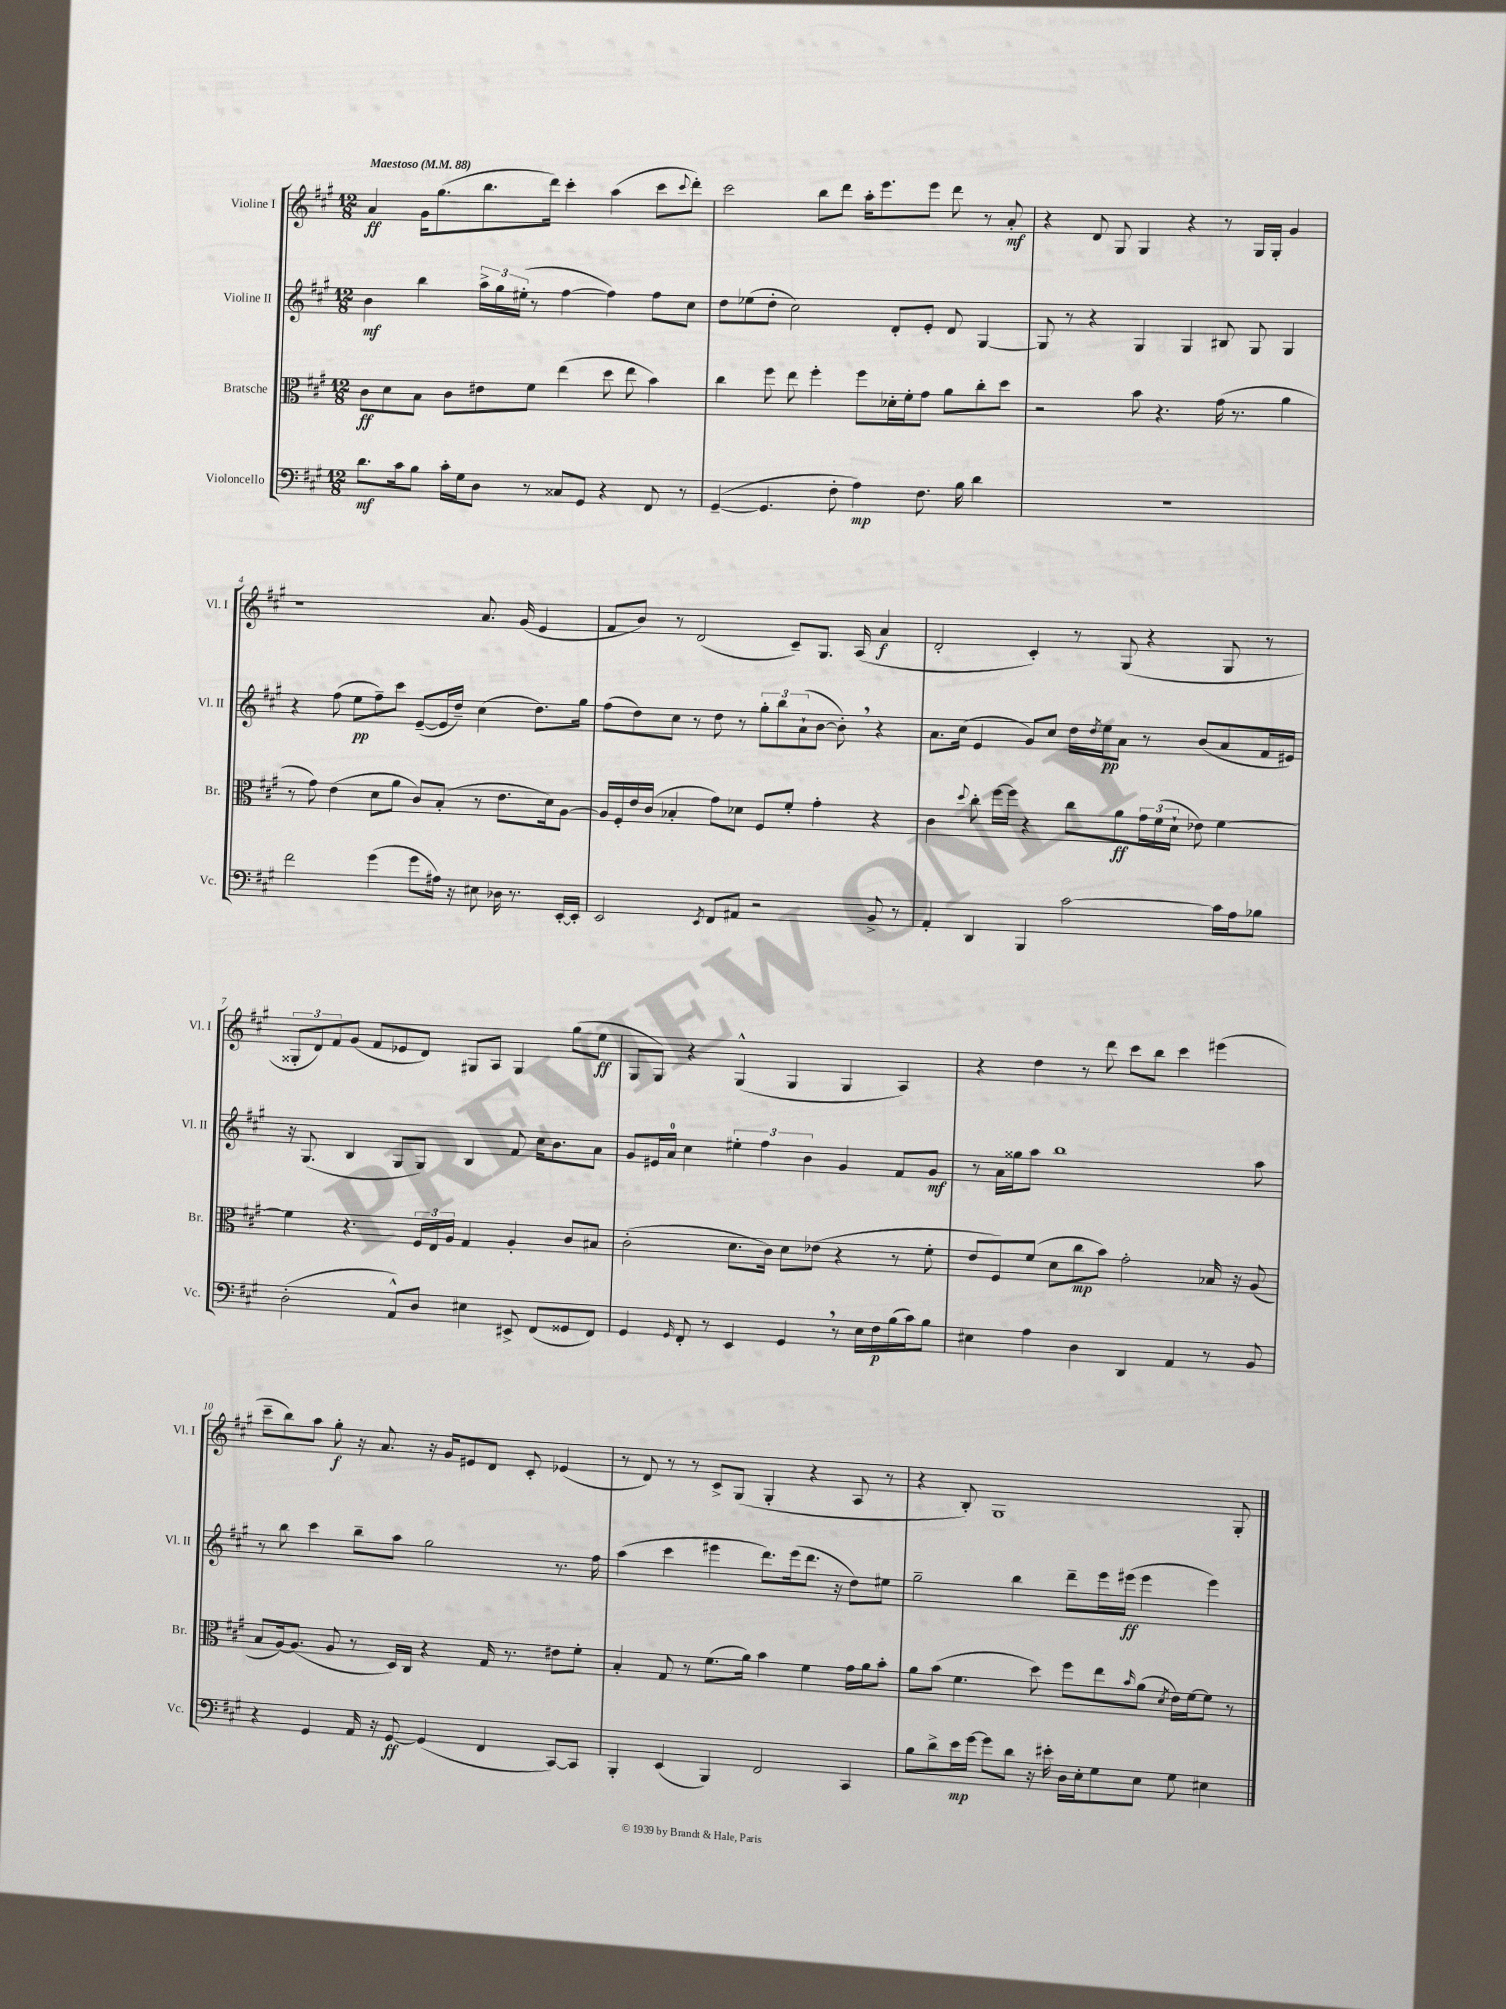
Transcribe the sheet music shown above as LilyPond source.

<<
\new StaffGroup <<
\new Staff = "s0" \with { instrumentName = "Violine I" shortInstrumentName = "Vl. I" } {
    \clef treble \key a \major \numericTimeSignature \time 12/8 \tempo "Maestoso" 4 = 88
    a'4\ff gis'16 gis''8.( b''8. d'''16) cis'''4-. a''4( cis'''8 \appoggiatura { cis'''8 } d'''8-.) |
    cis'''2 b''8 d'''8 a''16-. e'''8. e'''8 d'''8 r8 a'8-.\mf |
    r4 d'8 gis8 gis4 r4 r8 gis16 gis16-. gis'4 |
    r1 a'8. gis'16( e'4 |
    fis'8 b'8) r8 d'2( cis'8--) gis8. a16( a'4\f |
    d'2-. cis'4-.) r8 gis8( r4 gis8 r8 |
    \tuplet 3/2 { gisis8-. d'8) fis'8 } gis'8( fis'8 ees'8 d'8) gis8 a8 gis4 gis''8( e''8\ff |
    gis8 gis8) r4 gis4-^( gis4 gis4 a4) |
    r4 d''4 r8 d'''8 cis'''8 b''8 cis'''4 eis'''4( |
    cis'''8-- b''8) a''8 gis''8-.\f r16 a'8. r16 gis'16 eis'8 d'8 cis'8-. ees'4( |
    r8 d'8) r8 r8 cis'8-> gis8( gis4-. r4 a8 r8 |
    r4 b8-.) gis1 gis8-. \bar "|." |
}
\new Staff = "s1" \with { instrumentName = "Violine II" shortInstrumentName = "Vl. II" } {
    \clef treble \key a \major \numericTimeSignature \time 12/8
    b'4\mf b''4 \tuplet 3/2 { a''16-> gis''16 eis''16-.( } r8 fis''4~ fis''4) fis''8 cis''8 |
    d''8 ees''8( d''8-. cis''2) d'8-. e'8-. d'8 gis4~ |
    gis8 r8 r4 gis4 gis4 bis8 gis8 gis4 |
    r4 fis''8( e''8\pp fis''8--) cis'''8 e'8~--( e'16 d''16--) cis''4( d''8.) gis''16 |
    fis''8( d''8) cis''8 r8 d''8 r8 \tuplet 3/2 { gis''8-. b''8 a'8-!( } b'8~ b'8-.) \breathe r4 |
    a'8. cis''16( e'4 gis'8) cis''8 d''16 \acciaccatura { d''8 } e''16\pp a'8 r8 b'8( a'8 fis'16 eis'16) |
    r16 gis8.( b4 gis8 gis8) b4 fis'8 cis''16 b'8. a'8 |
    gis'8 eis'16 a'16-0 cis''4 \tuplet 3/2 { eis''4-. fis''4 b'4 } gis'4 fis'8 gis'8\mf |
    r8 a'16 gisis''16 a''8 b''1 a''8 |
    r8 b''8 cis'''4 b''8-- a''8 gis''2 r8. fis''16 |
    a''4( cis'''4 eis'''4 d'''8.) eis'''16( d'''8. r16 d''8) eis''8 |
    gis''2-- b''4 d'''8-- e'''16 eis'''16\ff( eis'''4 eis'''4) \bar "|." |
}
\new Staff = "s2" \with { instrumentName = "Bratsche" shortInstrumentName = "Br." } {
    \clef alto \key a \major \numericTimeSignature \time 12/8
    cis'8\ff d'8 b8 cis'8 eis'8 fis'8 e''4( d''8 e''8 b'4) |
    cis''4 fis''8 e''8 fis''4-. fis''8 des'16-. fis'16-. gis'8 a'8 cis''8-. d''8 |
    r2 b'8 r4. gis'16( r8. a'4 |
    r8 gis'8) e'4( d'8 a'8 cis'8) b8-.( r8 e'8. d'16) a8~ |
    a16 fis16-. e'16 cis'16( bes4-. gis'8) des'8 fis8 fis'8-. gis'4-. r4 |
    cis'4 \appoggiatura { d''8 } cis''8-. fis''16~ fis''16 r4 cis''8 a'8\ff \tuplet 3/2 { gis'16 fis'16( d'16-! } ees'8) fis'4~ |
    fis'4 r4. \tuplet 3/2 { fis16 e16 a16 } gis4 a4-. cis'8 bis8 |
    cis'2-.( d'8. cis'16) d'8 ees'8( r4 r8 fis'8-. |
    e'8 fis8) fis'8( d'8 cis''8\mp b'8) gis'2-. bes16 r16 a8( |
    b8 a16~) a8.( a8 r8 d16) cis16 r4 gis16 r8. eis'8 fis'8-. |
    b4-. gis8 r8 fis'8.( a'16) b'4 fis'4 gis'16 a'16 b'8-. |
    a'8 b'8( fis'4. d''8) fis''8 e''8 \grace { b'16 } a'8( \acciaccatura { d'8 } e'16) fis'16~ fis'8 r8 \bar "|." |
}
\new Staff = "s3" \with { instrumentName = "Violoncello" shortInstrumentName = "Vc." } {
    \clef bass \key a \major \numericTimeSignature \time 12/8
    d'8.\mf cis'16 b8 cis'16-. gis16 d8 r8 cisis8 gis,8 r4 fis,8 r8 |
    gis,4~--( gis,4. fis8-. a4\mp) fis8. b16 d'4 |
    R1. |
    fis'2 gis'4( gis'8 ais16) r16 eis8 des16 r8. e,16~-. e,16-. |
    e,2 \acciaccatura { e,8 } fis,8 ais,8 r2 b,8-> r8 |
    a,4-. d,4 b,,4 cis'2~ cis'16 a16 bes8 |
    d2-.( a,8-^) d8 eis4 eis,8-> fis,8( gisis,8 fis,8) |
    gis,4 \grace { gis,16 } fis,8-. r8 e,4 gis,4 \breathe r8 e16 fis16\p b16( cis'16) b8 |
    eis4 a4 d4 d,4 a,4 r8 b,8 |
    r4 gis,4 a,16 r16 gis,8~\ff gis,4( fis,4 cis,8~) cis,8 |
    b,,4-. e,4( b,,4) fis,2 cis,4 |
    b8 d'8-> e'16\mp gis'16~ gis'8 d'8 r16 eis'16-. d16 e16-. gis8 e8 gis8 eis4 \bar "|." |
}
>>
>>
